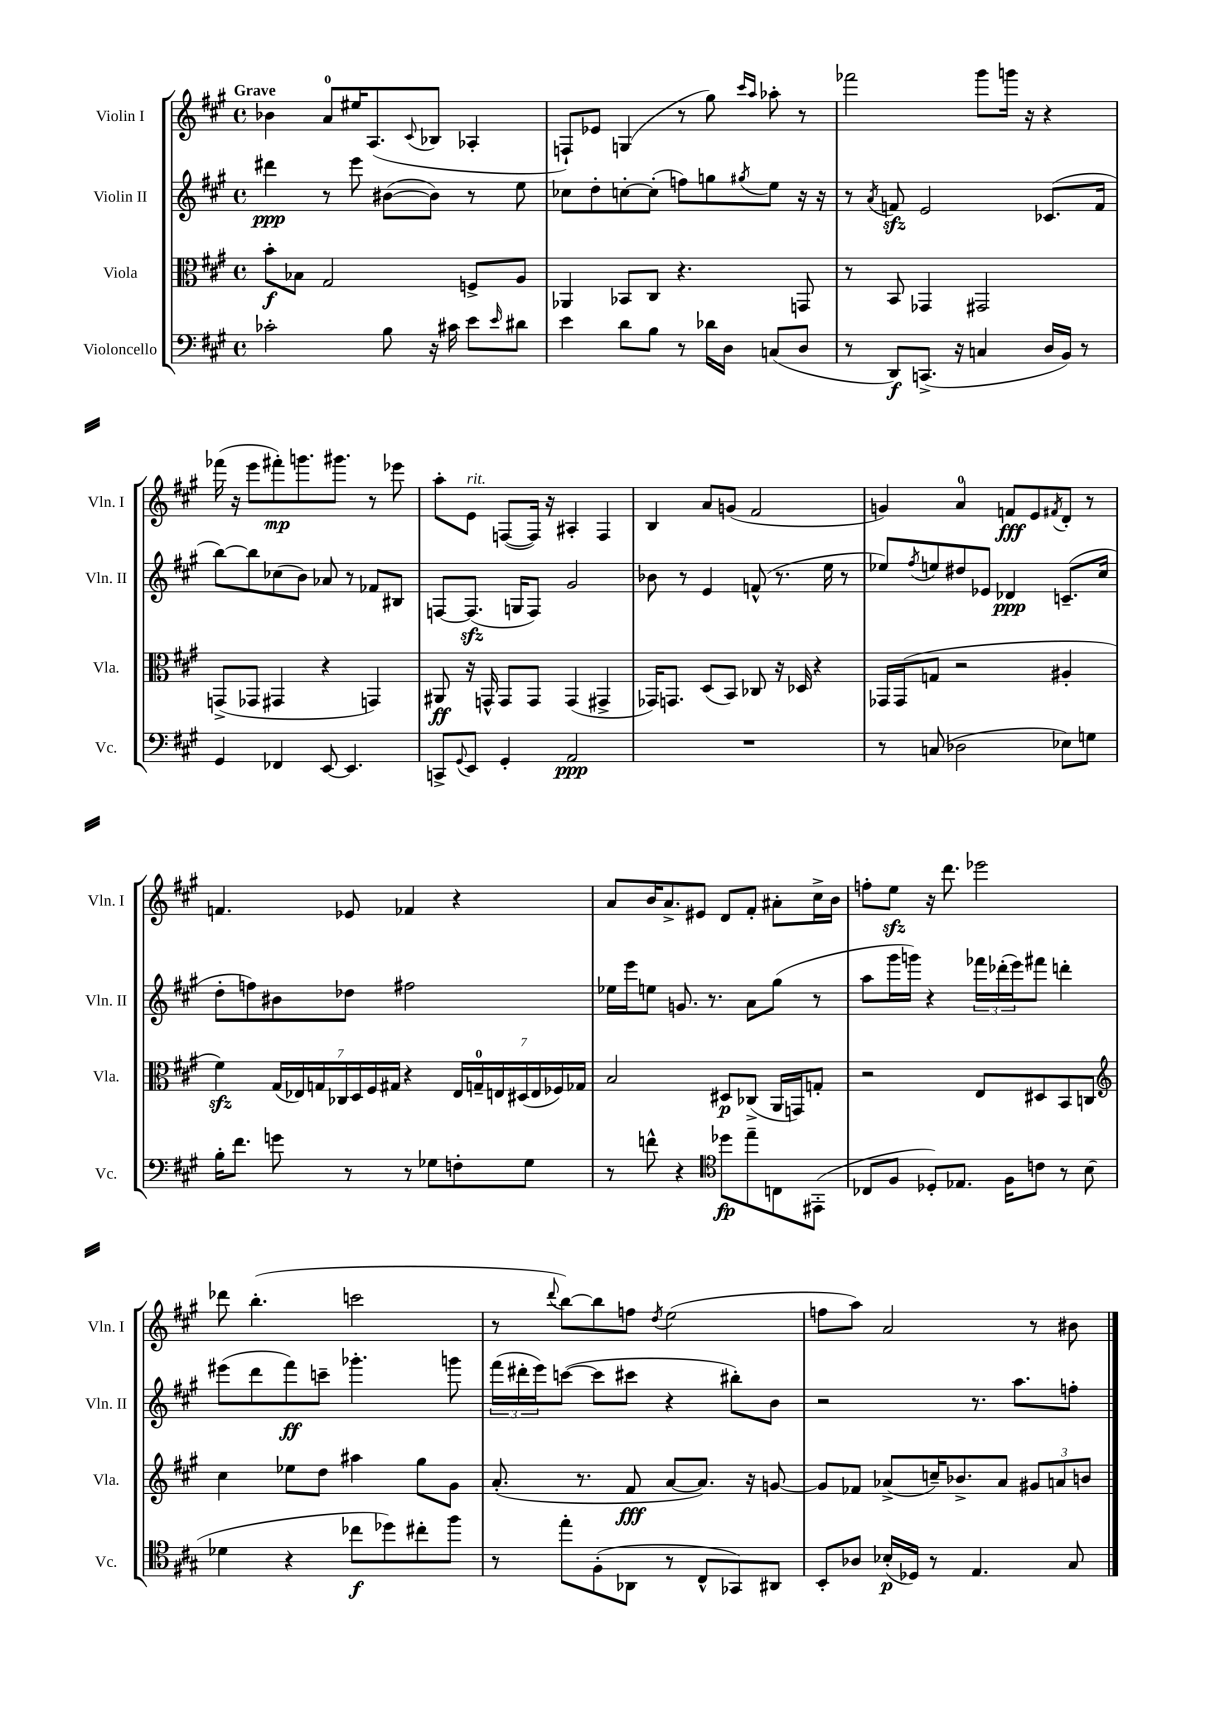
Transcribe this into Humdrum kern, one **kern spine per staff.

**kern	**kern	**kern	**kern
*staff4	*staff3	*staff2	*staff1
*clefF4	*clefC3	*clefG2	*clefG2
*k[f#c#g#]	*k[f#c#g#]	*k[f#c#g#]	*k[f#c#g#]
*M4/4	*M4/4	*M4/4	*M4/4
*met(c)	*met(c)	*met(c)	*met(c)
2c-'	8b'	4ddd#	4b-
.	8B-	.	.
.	2G#	8r	8a
.	.	8eee	16ee#
.	.	.	(8.A
8B	.	([8b#	.
.	.	.	8qqc#
16r	.	8b#])	8B-
16c#	.	.	.
8e	8F^	8r	4A-'
16qqe	.	.	.
8d#	8A	8ee	.
=	=	=	=
4e	4AA-	8cc-	8F`)
.	.	8dd'	8e-
8d	8BB-	[8cc'	(4G
8B	8C#	(8cc']	.
8r	4.r	8ff)	8r
16d-	.	8gg	8gg#)
16D	.	.	.
.	.	.	16qqccc#
.	.	8qgg#	16qqaa
(8C	.	8ee	8aa-'
8D	8GG	16r	8r
.	.	16r	.
=	=	=	=
8r	8r	8r	2fff-
.	.	8qa	.
8DD)	8BB	8f	.
(8.CC^	4GG-	2e	.
16r	.	.	.
4C	2GG#	.	8ggg#
.	.	.	16ggg
.	.	.	16r
16D	.	(8.c-	4r
16BB)	.	.	.
8r	.	.	.
.	.	16f	.
=	=	=	=
4GG#	(8GG^	[8bb)	(16fff-
.	.	.	16r
.	8GG-	8bb]	8eee
4FF-	4GG#	(8cc-	8fff#')
.	.	8b)	8.ggg
[8EE	4r	8a-	.
.	.	.	8.ggg#
4.EE]	.	8r	.
.	4GG)	8f-	8r
.	.	8B#	8eee-
=	=	=	=
8CC^	8AA#	[8F	8aa'
8qqGG#	.	.	.
8EE	16r	(8.F]	8e
.	16GG^^	.	.
4GG#'	8GG	.	([8F
.	.	16G	.
.	8GG	8F)	16F])
.	.	.	16r
2AA	(4GG	2g#	4A#'
.	4GG#^	.	4F
=	=	=	=
1r	16GG-)	8b-	4B
.	8.GG	.	.
.	.	8r	.
.	(8D	4e	8a
.	8BB)	.	(8g
.	8C-	(8f^^	2f#
.	16r	8.r	.
.	16D-	.	.
.	4r	.	.
.	.	16ee	.
.	.	8r	.
=	=	=	=
8r	16GG-	8ee-)	4g)
.	(16GG-	.	.
.	.	8qff#	.
(8C	8G	8ee	.
2D-	2r	8dd#	4a
.	.	8e-	.
.	.	4d-	8f
.	.	.	8e
.	.	.	8qf#
8E-)	4A#'	(8.c~	8d'
8G	.	.	8r
.	.	16cc#	.
=	=	=	=
16B'	4f#)	8dd'	4.f
8.f#	.	.	.
.	.	8ff)	.
8g	(28G#	8b#	.
.	28E-)	.	.
.	28G	.	.
.	28C-	.	.
8r	.	8dd-	8e-
.	28D	.	.
.	28F#	.	.
.	28G#	.	.
8r	4r	2ff#	4f-
8G-	.	.	.
8F'	28E-	.	4r
.	28G~	.	.
.	28E	.	.
.	(28D#	.	.
8G-	.	.	.
.	28E	.	.
.	28F-)	.	.
.	28G-	.	.
=	=	=	=
8r	2B	16ee-	8a
.	.	16eee	.
8f^^	.	8ee	16b
.	.	.	8.a^
4r	.	8.g	.
.	.	.	8e#
.	.	8.r	.
*clefC4	*	*	*
8dd-	8D#	.	8d
8ee~	(8C-^	8a	8f#'
8C	16AA	(8gg#	8a#'
.	16GG)	.	.
(8EE#'	8G'	8r	16cc#^
.	.	.	16b
=	=	=	=
8C-	2r	8aa	8ff'
8F#	.	16ggg#	8ee
.	.	16ggg)	.
8D-')	.	4r	16r
.	.	.	8.ddd
8.E-	.	.	.
.	8E	24fff-	2eee-
.	.	(24ddd-'	.
16F#	.	.	.
.	.	24eee)	.
8c	8D#	8fff#	.
8r	8BB	4ddd'	.
(8B	8C	.	.
=	=	=	=
*	*clefG2	*	*
4d-	4cc#	(8eee#	8ddd-
.	.	8ddd	(4.bb'
4r	8ee-	8fff#)	.
.	8dd	8ccc~	.
8cc-	4aa#	4.ggg-'	2ccc
8dd-)	.	.	.
8cc#'	8gg#	.	.
8ff#	8g#	8ggg	.
=	=	=	=
8r	(8.a'	(24fff#	8r
.	.	24ddd#'	.
.	.	24eee)	.
.	.	.	8qqddd
8ee'	.	([8ccc	[8bb)
.	8.r	.	.
(8F#'	.	8ccc]	8bb]
8AA-	8f#	8ccc#	8ff
.	.	.	8qdd
8r	[8a	4r	(2ee
8C#^^	8.a])	.	.
8GG-)	.	8bb#')	.
.	16r	.	.
8AA#	[8g	8b	.
=	=	=	=
8BB'	8g]	2r	8ff
8A-	8f-	.	8aa)
(16B-'	(8a-^	.	2a
16D-)	.	.	.
8r	16cc~)	.	.
.	8.b-^	.	.
4.E	.	8.r	.
.	8a-	.	.
.	.	8.aa	.
.	12g#	.	8r
.	12a	.	.
8G#	.	8ff'	8b#
.	12b	.	.
==	==	==	==
*-	*-	*-	*-
